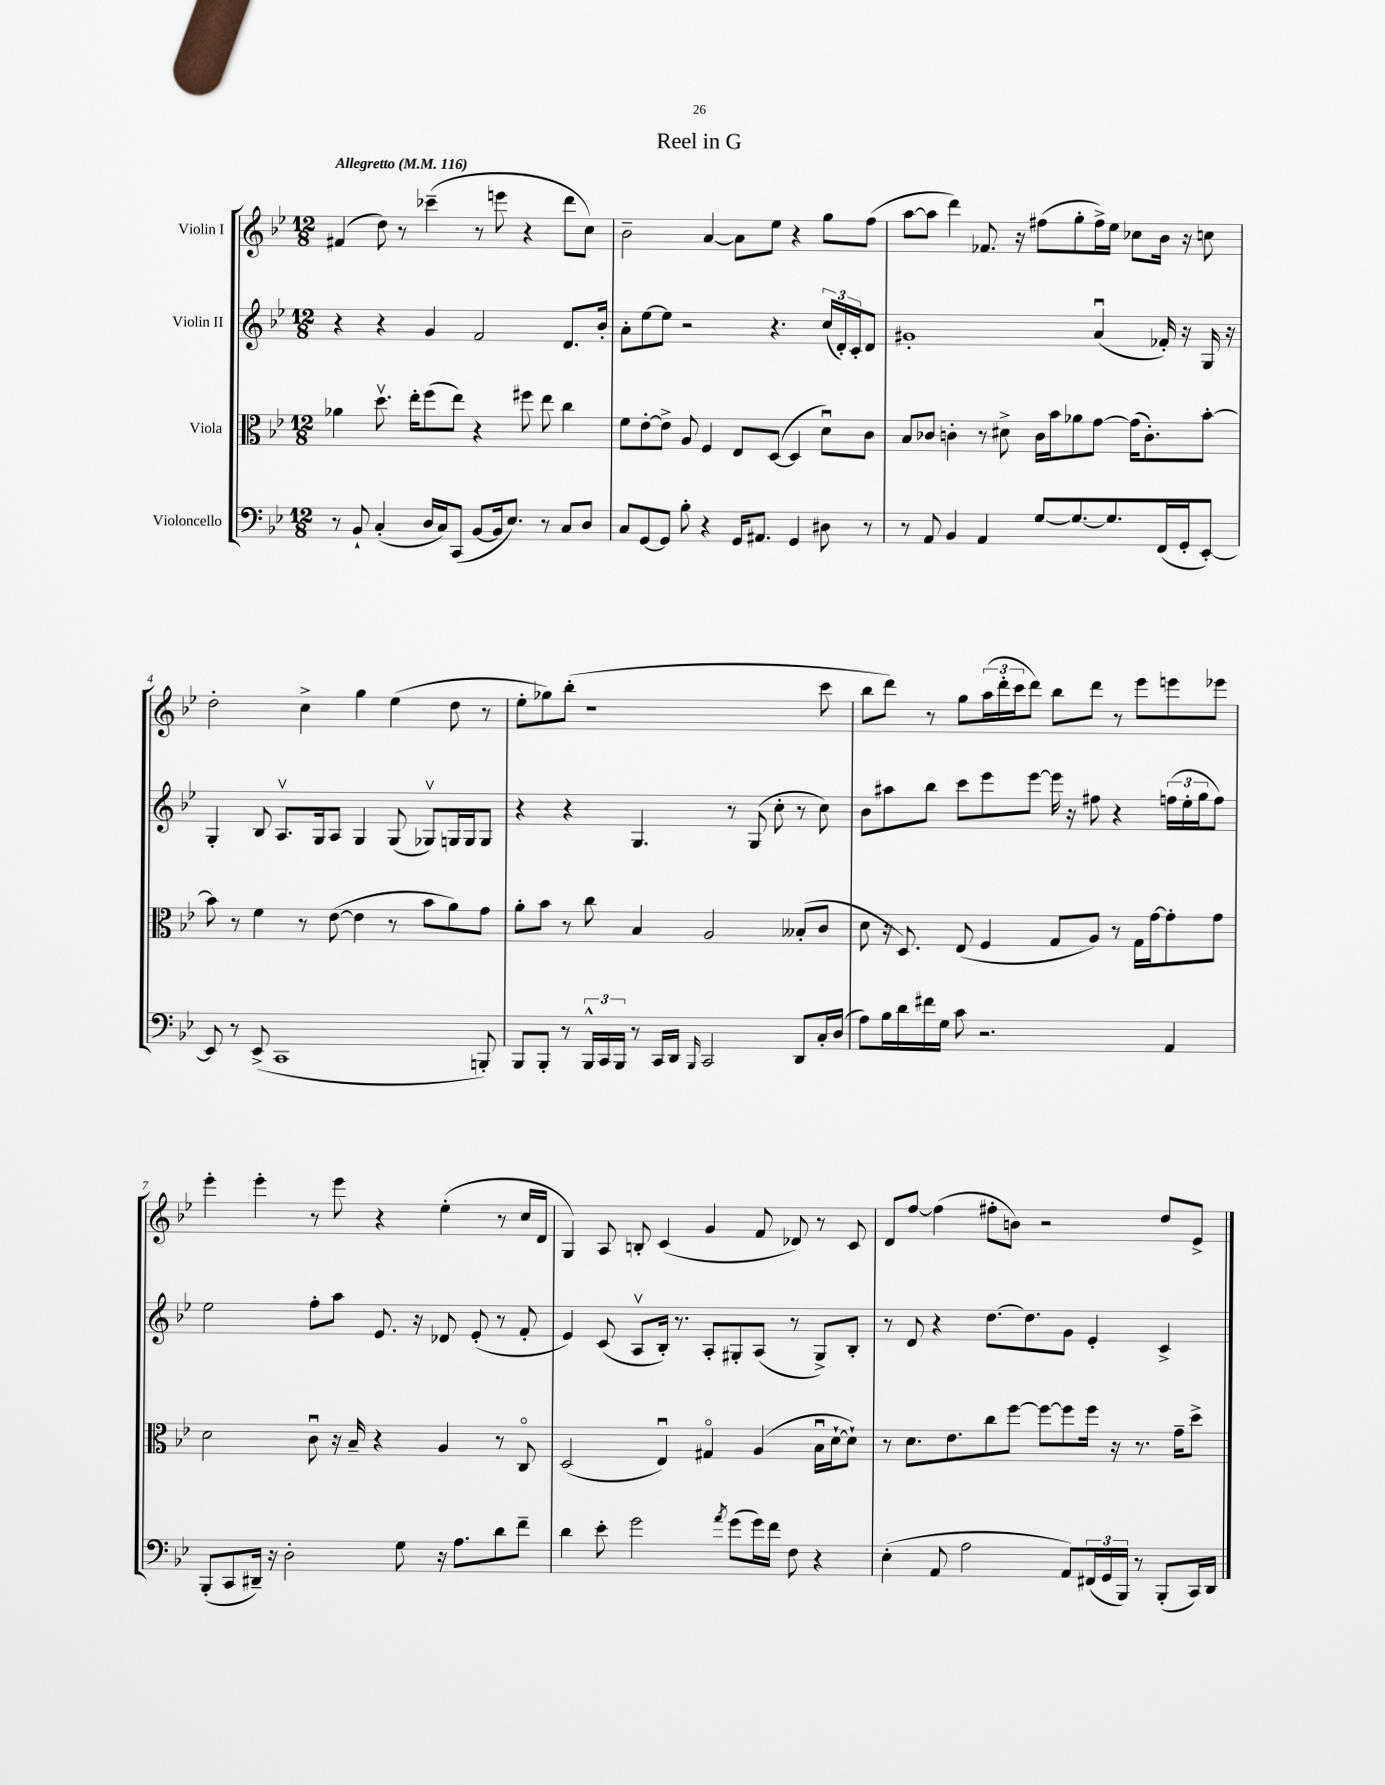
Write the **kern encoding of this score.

**kern	**kern	**kern	**kern
*part4	*part3	*part2	*part1
*staff4	*staff3	*staff2	*staff1
*I"Violoncello	*I"Viola	*I"Violin II	*I"Violin I
*clefF4	*clefC3	*clefG2	*clefG2
*k[b-e-]	*k[b-e-]	*k[b-e-]	*k[b-e-]
*M12/8	*M12/8	*M12/8	*M12/8
*MM116	*MM116	*MM116	*MM116
=1	=1	=1	=1
!	!	!	!LO:TX:a:B:t=Allegretto
8r	4a-X\	4r	(4f#X/
8BB-`/	.	.	.
(4C'/	8.ddv\	4r	8dd\)
.	.	.	8r
.	16ee-'\KL	.	.
16D/LL	(8ff\	4g/	(4ccc-X~\
16C/J)	.	.	.
(8CC/J	8ee-\J)	.	.
[8BB-/L	4r	2f/	8r
16BB-/k]	.	.	8eeen\
8.E-/J)	.	.	.
.	8ff#X\	.	4r
8r	8ee-\	.	.
8C/L	4cc\	8.d/L	8ddd\L
8D/J	.	.	8cc\J)
.	.	16b-'/Jk	.
=2	=2	=2	=2
8C/L	8f\L	8a'\L	2b-~\
[8GG/	[8e-'\	[8ee-\	.
8GG/J]	8e-^\J]	8ee-\J]	.
8B-'\	8A/	2r	.
4r	4F/	.	[4a/
16GG/KL	8E-/L	.	8a\L]
8.AA#X/J	.	.	.
.	([8D/J	4.r	8ee-\J
4GG/	4D/]	.	4r
8D#X\	8du\L)	(24cc/LL	8gg\L
.	.	24d'/)	.
.	.	24c'/J	.
8r	8c\J	8d/J	(8ff\J
=3	=3	=3	=3
8r	8B-/L	1g#X'	[8aa\L
8AA/	8c-X/J	.	8aa\J]
4BB-/	4cn'\	.	4ddd\)
4AA/	8r	.	8.f-X/
.	8d#X^\	.	.
.	.	.	16r
[8G/L	16c\LL	.	(8ff#X\L
.	16b-\J	.	.
8.G/_	8a-X\	.	8gg'\
.	[8g\J	(4au/	16ff#^\L)
8.G/]	.	.	16ee-\JJ
.	(16g\KL]	.	8cc-X\L
.	8.c'\)	.	.
(16FF/L	.	16f-X'/)	16b-\Jk
16GG'/J	.	16r	16r
[8EE-'/J)	[8b-'\J	16G/	8ccn\
.	.	16r	.
!!LO:LB:g=z
=4	=4	=4	=4
8EE-/]	8b-\]	4G'/	2dd'\
8r	8r	.	.
(8EE-^/	4f\	8B-/	.
1CC	.	8.Av/L	.
.	8r	.	4cc^\
.	.	16G/k	.
.	([8e-\	8A/J	.
.	4e-\]	4G/	4gg\
.	8r	(8G/	(4ee-\
.	8b-\L	8G-Xv/L)	.
.	8a\)	16Gn/L	8dd\
.	.	16G/J	.
8BBBn'/)	8g\J	8G/J	8r
=5	=5	=5	=5
8BBB-/L	8a'\L	4r	8ee-'\L
8BBB-'/J	8b-\J	.	8gg-X\)
8r	8r	4r	(8bb-'\J
24BBB-^^/LL	8cc\	.	1r
24CC/	.	.	.
24BBB-/JJ	.	.	.
8r	4B-/	4.G/	.
16CC/LL	.	.	.
16DD/JJ	.	.	.
16qqBBB-/	.	.	.
2CC/	2A/	.	.
.	.	8r	.
.	.	(8G/	.
.	.	8cc'\	.
8DD/L	(8B--X'/L	8r	.
16C'/L	8c/J	8cc\)	8ccc\
(16D/JJ	.	.	.
=6	=6	=6	=6
8A\L)	8d\	8b-\L	8bb-\L
16B-\L	16r	8aa#X\	8ddd\J)
16d\	8.D/)	.	.
16f#X\	.	8bb-\J	8r
16G\JJ	.	.	.
8c\	(8E-/	8ccc\L	8gg\L
2.r	4F/	8eee-\	(24aa\L
.	.	.	24ddd'\
.	.	.	24ccc\J
.	.	[8eee-\J	8ddd\J)
.	8G/L	16eee-\]	8bb-\L
.	.	16r	.
.	8A/J)	8ff#X\	8ddd\J
.	8r	4r	8r
.	16G\LL	.	8eee-\L
.	[16g\J	.	.
4AA/	8g'\]	(24ffn\LL	8eeen\
.	.	24ee-'\	.
.	.	24gg\J	.
.	8g\J	8ff\J)	8eee-X\J
!!LO:LB:g=z
=7	=7	=7	=7
(8BBB-'/L	2d\	2ee-\	4eee-'\
8CC/	.	.	.
16DD#X~/Jk)	.	.	4eee-'\
16r	.	.	.
2D'\	.	.	.
.	8cu\	8ff'\L	8r
.	16r	8aa\J	8eee-\
.	16B-~/	.	.
.	4r	8.e-/	4r
8G\	.	.	.
.	.	16r	.
16r	4A/	8d-X/	(4ee-'\
8.A\L	.	.	.
.	.	(8e-'/	.
8d\	8r	8r	8r
8f~\J	8C/	8f'/	16cc/LL
.	.	.	16d/JJ
=8	=8	=8	=8
4d\	(2D/	4e-/)	4G/)
8e-'\	.	(8c/	8A/
2g\	.	8Av/L	8Bn'/
.	4E-u/)	16B-'/Jk)	(4c/
.	.	8.r	.
.	4G#X/	8A'/L	4g/
8qa/	.	.	.
(8g\L	.	8G#X'/	.
16g\L)	(4A/	(8A/J	8f/
16f\JJ	.	.	.
8F\	.	8r	8d-X/)
4r	16B-u\LL	8G#^/L)	8r
.	[16d`\J	.	.
.	8d`\J])	8B-'/J	8c/
=9	=9	=9	=9
(4E-'\	8r	8r	8d/L
.	8.d\L	8d/	[8ff/J
8AA/	.	4r	(4ff\]
.	8.e-\	.	.
2A\	.	.	.
.	8cc\	[8.dd\L	8ff#X'\L
.	[8ff\J	.	8bn\J)
.	.	8.dd\]	.
.	8ff\L_	.	2r
8AA/L)	8ff\]	8g\J	.
(24FF#X/L	16ff\Jk	4e-'/	.
24GG/	.	.	.
.	16r	.	.
24BBB-/JJ)	.	.	.
8r	8.r	.	.
(8BBB-'/L	.	4c^/	8dd/L
.	16g~\KL	.	.
16CC/L)	8dd^\J	.	8e-^/J
16DD/JJ	.	.	.
==	==	==	==
*-	*-	*-	*-
